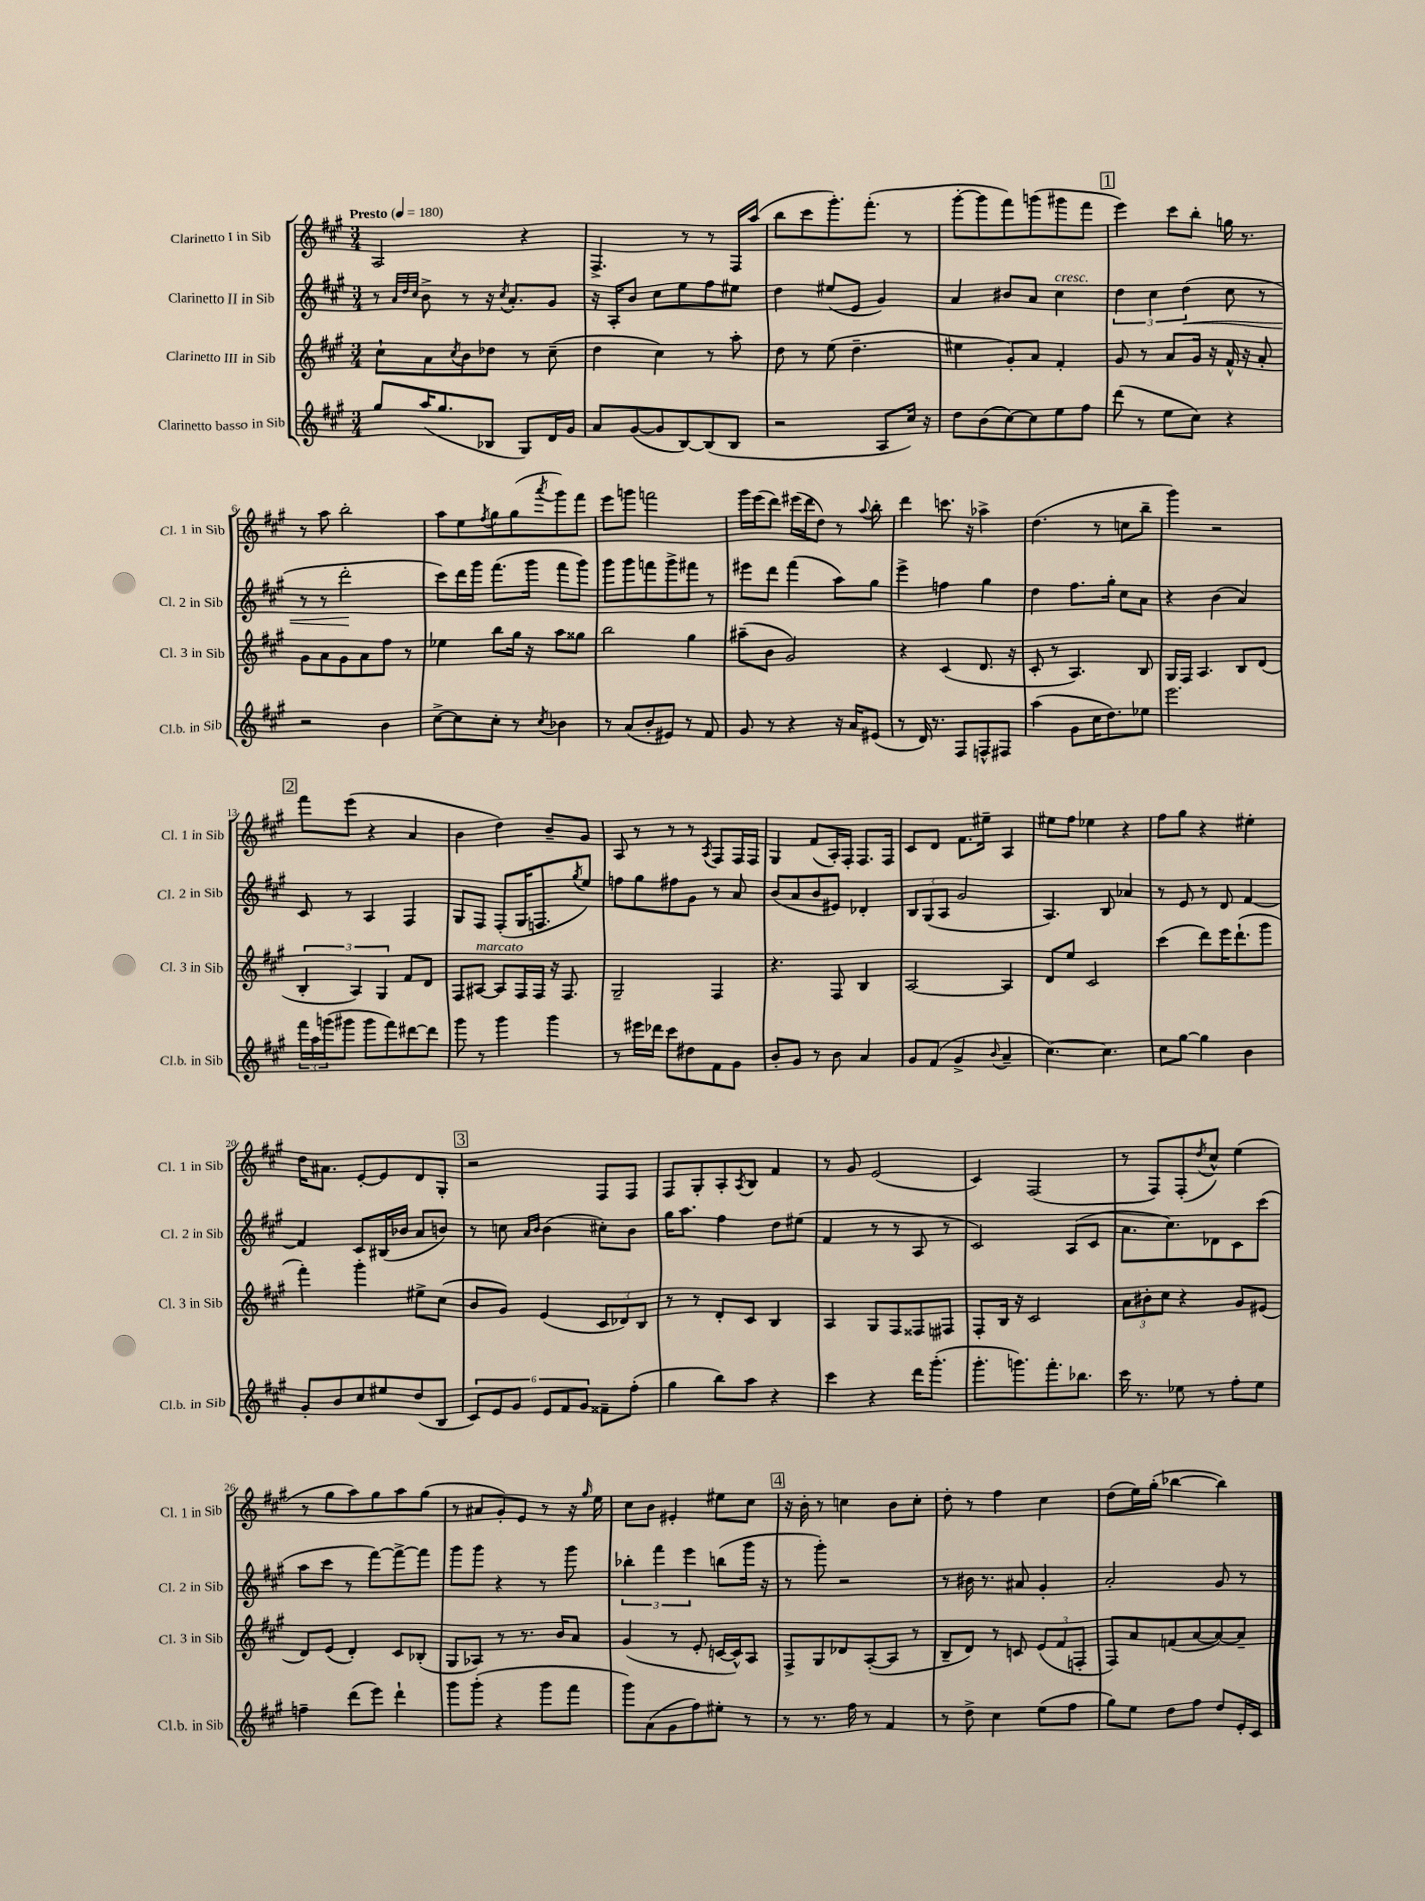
<<
\new StaffGroup <<
\new Staff = "s0" \with { instrumentName = "Clarinetto I in Sib" shortInstrumentName = "Cl. 1 in Sib" } {
    \clef treble \key a \major \numericTimeSignature \time 3/4 \tempo "Presto" 4 = 180
    a2 r4 |
    fis4.-> r8 r8 fis16 a''16( |
    b''8 cis'''8 gis'''8.-.) fis'''8.-.( r8 |
    gis'''8~-. gis'''8 fis'''8) g'''8( gis'''8 fis'''8 |
    \mark \markup { \box "1" } e'''4) cis'''8 b''8-. g''16 r8. |
    r8 a''8 b''2-. |
    a''8 e''8 \acciaccatura { fis''8 } gis''8 gis''8( \acciaccatura { a'''8 } gis'''8) fis'''8 |
    e'''8 g'''8 f'''2 |
    gis'''16 e'''16( d'''8) eis'''16( d'''16 d''8) r8 \appoggiatura { a''8 } b''8-. |
    d'''4 c'''8. r16 aes''4-> |
    d''4.( r8 c''8 b''8-- |
    gis'''4) r2 |
    \mark \markup { \box "2" } fis'''8 e'''8( r4 a'4 |
    b'4 d''4) b'8-- gis'8 |
    a8 r8 r8 r8 \acciaccatura { a8 } fis8 fis16 fis16 |
    gis4 fis'8( a16-.) fis16-. fis8. fis16 |
    cis'8 d'8 fis'8. eis''16-- a4 |
    eis''8 fis''8 ees''4 r4 |
    fis''8 gis''8 r4 eis''4-. |
    d''16 ais'8. e'8~-. e'8 d'8 gis8-. |
    \mark \markup { \box "3" } r2 fis8 fis8 |
    fis8 gis8-. a8-. \acciaccatura { a8 } b8 fis'4 |
    r8 gis'8 e'2( |
    cis'4) fis2( |
    r8 fis8) fis8-.( \acciaccatura { d''8 } cis''8-^) e''4( |
    r8 gis''8 a''8) gis''8 a''8 gis''8( |
    r8 ais'8 gis'8-.) e'8 r8 r16 \grace { gis''16 } e''16 |
    cis''8 b'8 eis'4-. eis''8 cis''8 |
    \mark \markup { \box "4" } r16 b'16-. r8 c''4 b'8 c''8-. |
    d''8-. r8 fis''4 cis''4 |
    d''8( e''16) gis''16-.( bes''4~ bes''4) \bar "|." |
}
\new Staff = "s1" \with { instrumentName = "Clarinetto II in Sib" shortInstrumentName = "Cl. 2 in Sib" } {
    \clef treble \key a \major \numericTimeSignature \time 3/4
    r8 \grace { a'32 d''32 cis''32 } b'8-> r8 r16 \acciaccatura { cis''8 } a'8.-. gis'8 |
    r16 a16-. b'8 cis''8 e''8 fis''8 eis''8 |
    d''4 eis''8( e'8 gis'4) |
    a'4 bis'8 a'8 cis''4^\markup { \italic "cresc." } |
    \mark \markup { \box "1" } \tuplet 3/2 { d''4 cis''4 d''4\<( } cis''8 r8 |
    r8 r8 d'''2-.\! |
    cis'''8) d'''16 gis'''16 fis'''8.( gis'''16 fis'''8 gis'''8) |
    gis'''8 gis'''8 f'''8 gis'''8-> fis'''8 r8 |
    eis'''8 d'''8 fis'''4( a''8) gis''8 |
    e'''4-> f''4 gis''4 |
    d''4 fis''8. gis''16-. cis''8 a'8 |
    r4 b'4( a'4) |
    \mark \markup { \box "2" } cis'8 r8 a4 fis4 |
    gis8 fis8 fis8-.( gis16 f8. \acciaccatura { gis''8 } e''8) |
    f''8 gis''8 fis''8 gis'8 r8 a'8 |
    b'8( a'8 b'8 eis'8) des'4-. |
    \tuplet 3/2 { b8 gis8( a8 } gis'2 |
    a4.) b8 aes'4 |
    r8 e'8 r8 d'8 fis'4~ |
    fis'4 cis'8 bis16( bes'16 a'8 b'8) |
    \mark \markup { \box "3" } r8 c''8 \grace { a'16 b'16 } b'4( cis''8-.) b'8 |
    gis''16 a''8. fis''4 d''8 eis''8( |
    fis'4 r8 r8 a8 r8 |
    cis'2) a8( cis'8 |
    a'8. cis''8.) des'8 cis'8 cis'''8( |
    a''8 cis'''8 r8 fis'''8~) fis'''8~-> fis'''8 |
    gis'''8 gis'''8 r4 r8 gis'''8 |
    \tuplet 3/2 { bes''4-. fis'''4 e'''4 } b''8( gis'''16 r16 |
    \mark \markup { \box "4" } r8 gis'''8-.) r2 |
    r8 bis'16 r8. ais'8 gis'4-. |
    a'2-. gis'8 r8 \bar "|." |
}
\new Staff = "s2" \with { instrumentName = "Clarinetto III in Sib" shortInstrumentName = "Cl. 3 in Sib" } {
    \clef treble \key a \major \numericTimeSignature \time 3/4
    cis''8-! a'8 \acciaccatura { cis''8 } b'8 des''8 r8 cis''8--( |
    d''4 cis''4) r8 a''8-. |
    d''8 r8 e''8( d''4.-- |
    eis''4 gis'8-.) a'8 fis'4-. |
    \mark \markup { \box "1" } gis'8 r8 a'8 gis'16 r16 fis'16-^ r16 a'8-. |
    gis'8 a'8 gis'8 a'8 fis''8 r8 |
    ees''4 b''8 gis''16 r16 a''8 gisis''8 |
    b''2 gis''4 |
    ais''8--( b'8 gis'2) |
    r4 cis'4( d'8. r16 |
    cis'8-. r8 a4.) b8 |
    gis16 fis16 a4. b8 d'8( |
    \mark \markup { \box "2" } \tuplet 3/2 { b4-. a4) gis4 } fis'8 d'8 |
    fis8 ais8~^\markup { \italic "marcato" } ais8 fis16 fis16 r16 fis8. |
    gis2-- fis4 |
    r4. fis8 b4 |
    a2~ a4 |
    d'8 e''8 cis'2 |
    cis'''4( d'''8) e'''16 d'''8.-!( gis'''8 |
    fis'''4-.) gis'''4-. eis''8-> cis''8( |
    \mark \markup { \box "3" } b'8 gis'8) e'4( \tuplet 3/2 { cis'8 des'8) b8 } |
    r8 r8 d'8-. cis'8 b4 |
    a4 gis8 fis8 fisis8 fis8 |
    fis8-. b16 r16 cis'2 |
    \tuplet 3/2 { a'8 bis'8-. cis''8 } r4 gis'8 eis'8( |
    d'8) e'8( d'4-.) cis'8 bes8-.( |
    gis8 aes8) r8 r8. b'16 a'8 |
    gis'4( r8 e'8-. c'16~ c'16-^) a8 |
    \mark \markup { \box "4" } fis8-> gis8 des'8 a8~-.( a8 r8 |
    b8-- d'8) r8 c'8 \tuplet 3/2 { e'8( fis'8 f8-. } |
    fis8) a'8 f'8( a'8~ a'8~) a'8-- \bar "|." |
}
\new Staff = "s3" \with { instrumentName = "Clarinetto basso in Sib" shortInstrumentName = "Cl.b. in Sib" } {
    \clef treble \key a \major \numericTimeSignature \time 3/4
    gis''8 a''16( gis''8. bes8 gis8) d'16 gis'16 |
    a'8 gis'8~( gis'8 b8~) b8( b8 |
    r2 a8 cis''16) r16 |
    d''8 b'8( cis''8~) cis''8 e''8 fis''8 |
    \mark \markup { \box "1" } d'''8( r8 e''8 cis''8) r4 |
    r2 b'4 |
    cis''8~-> cis''8 cis''8-. r8 \acciaccatura { cis''8 } bes'4 |
    r8 a'8( b'8-. eis'8) r8 fis'8 |
    gis'8 r8 r4 r16 a'16 eis'8( |
    r8 d'16) r8. fis8 f8-^ fis8 |
    a''4( gis'8 cis''16 d''8.) ees''8 |
    e'''2. |
    \mark \markup { \box "2" } \tuplet 3/2 { fis'''16 a''16 g'''16( } gis'''8 gis'''8 fis'''8) dis'''8~ dis'''8 |
    gis'''8 r8 gis'''4 gis'''4 |
    r8 eis'''16 des'''16 cis'''8 dis''8 fis'8 gis'8 |
    b'8-. gis'8 r8 b'8 a'4 |
    gis'8 fis'8( gis'4-> \appoggiatura { b'8 } a'4-- |
    cis''4.~) cis''4. |
    cis''8 gis''8~ gis''4 b'4 |
    gis'8-. b'8 cis''8 eis''8 d''8( b8 |
    \mark \markup { \box "3" } \tuplet 6/4 { cis'8) e'8 gis'8 e'8 fis'8 gis'8 } fisis'8-- fis''8-.( |
    gis''4 b''8) a''8 r4 |
    cis'''4 r4 d'''16 gis'''8.-.( |
    gis'''8.-. g'''8.) fis'''8.-. bes''8. |
    cis'''16 r8. ees''8 r8 fis''8-. ees''8 |
    f''4-- d'''8( e'''8) d'''4-! |
    gis'''8 gis'''8-.( r4 gis'''8 fis'''8 |
    gis'''8) a'8( gis'8 fis''8) eis''8-. r8 |
    \mark \markup { \box "4" } r8 r8. fis''16 r8 fis'4 |
    r8 d''8-> cis''4 e''8( fis''8 |
    gis''8) e''8 d''8 fis''8 d''8 e'16-. cis'16 \bar "|." |
}
>>
>>
